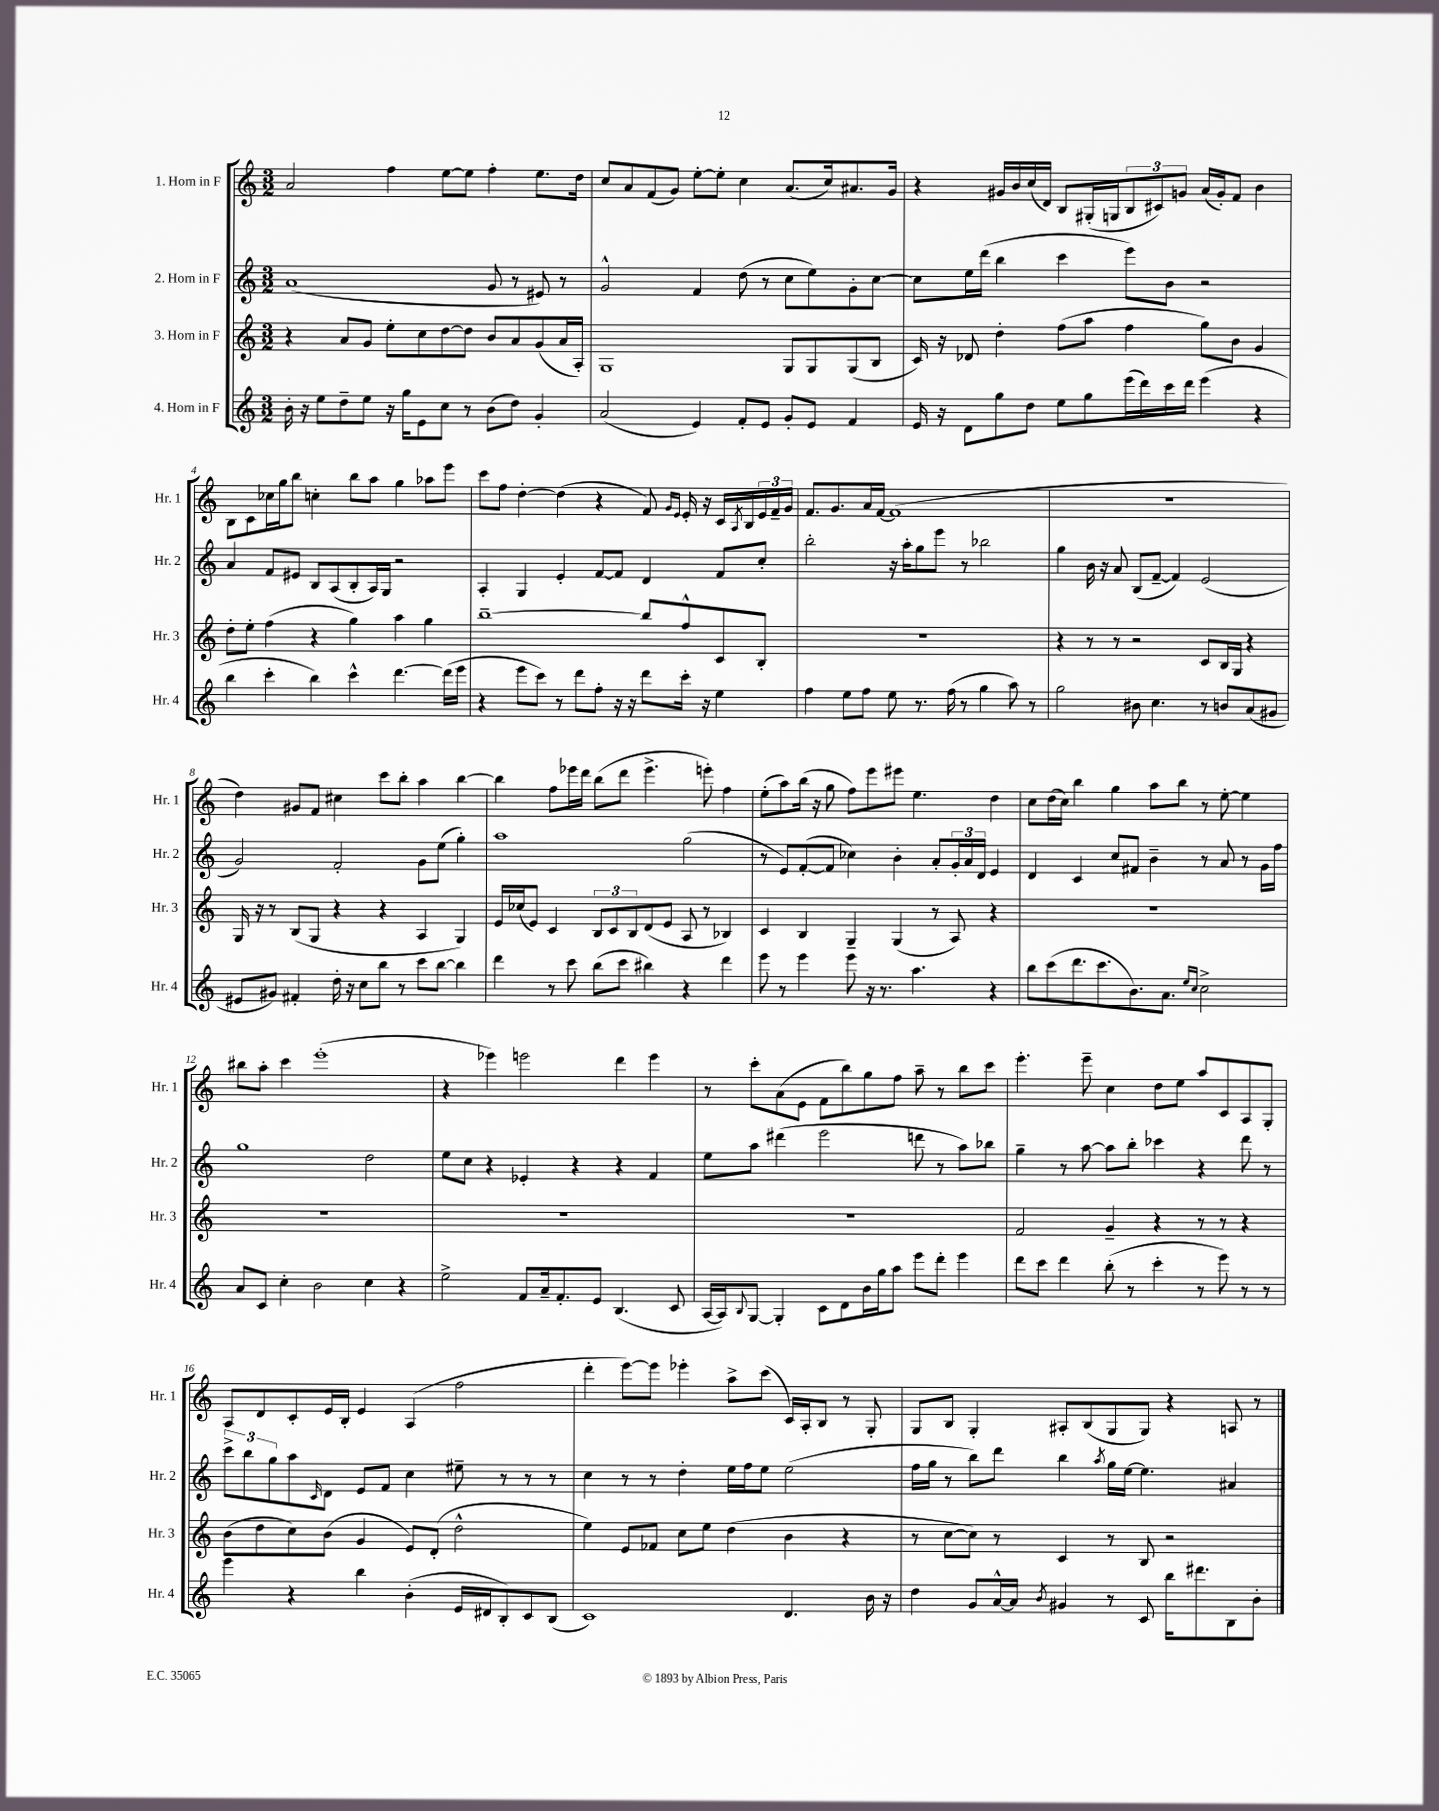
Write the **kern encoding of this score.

**kern	**kern	**kern	**kern
*part4	*part3	*part2	*part1
*staff4	*staff3	*staff2	*staff1
*I"4. Horn in F	*I"3. Horn in F	*I"2. Horn in F	*I"1. Horn in F
*I'Hr. 4	*I'Hr. 3	*I'Hr. 2	*I'Hr. 1
*clefG2	*clefG2	*clefG2	*clefG2
*k[]	*k[]	*k[]	*k[]
*M3/2	*M3/2	*M3/2	*M3/2
=1	=1	=1	=1
16b'\	4r	(1a	2a/
16r	.	.	.
8ee\L	.	.	.
8dd~\	8a/L	.	.
8ee\J	8g/J	.	.
16r	8ee'\L	.	4ff\
16gg\KL	.	.	.
8e\	8cc\	.	.
8cc\J	[8dd\	.	[8ee\L
8r	8dd\J]	.	8ee\J]
(8b\L	8b/L	8g/	4ff'\
8dd\J)	8a/	8r	.
4g'/	(8g/	8e#X/)	8.ee\L
.	16a/L	8r	.
.	16A'/JJ)	.	16dd\Jk
=2	=2	=2	=2
(2a/	1G	2g^^/	8cc/L
.	.	.	8a/
.	.	.	(8f/
.	.	.	8g/J)
4e/)	.	4f/	[8ee'\L
.	.	.	8ee'\J]
8f'/L	.	(8dd\	4cc\
8e/J	.	8r	.
8g'/L	8G/L	8cc\L	(8.a/L
8e/J	8G/	8ee\)	.
.	.	.	16cc/k)
4f/	(8G/	8g'\	8.a#X/
.	8B/J	[8cc\J	.
.	.	.	16g/Jk
=3	=3	=3	=3
16e/	16c/)	8cc\L]	4r
16r	16r	.	.
8d\L	8d-X/	16ee\L	.
.	.	(16ddd\JJ	.
8gg\	4dd'\	4bb\	16g#X/LL
.	.	.	16b/
8dd\J	.	.	(16cc/
.	.	.	16d/JJ)
8ee\L	(8ff\L	4ccc\	8B/L
8gg\	8aa\J	.	(16G#X'/L
.	.	.	16Gn/J
(16eee\L	4ff\	8eee\L)	12B/
16ddd\)	.	.	.
.	.	.	12c#X/)
16ccc\	.	8b\J	.
.	.	.	12gn/J
16ddd\JJ	.	.	.
(4eee\	8gg\L)	2r	(16a/LL
.	.	.	16g'/J)
.	8b\J	.	8f/J
4r	4g/	.	4b\
!!LO:LB:g=z
=4	=4	=4	=4
4bb\	8dd'\L	4a/	8B\L
.	8ee'\J	.	8c\
4ccc'\	(4ff\	8f/L	16cc-X\L
.	.	.	16gg\J
.	.	8e#X/J	8bb\J
4bb\)	4r	8B/L	4ccn'\
.	.	(8A/	.
4ccc^^\	4gg\)	8B'/	8bb\L
.	.	16A/L)	8aa\J
.	.	16G/JJ	.
[4.ddd\	4aa\	2r	4gg\
.	4gg\	.	8aa-X\L
(16ddd\LL]	.	.	8eee\J
16eee\JJ	.	.	.
=5	=5	=5	=5
4r	[1bb~	4A'/	8ccc\L
.	.	.	8ff\J
8eee\L	.	4G/	[4dd'\
8ccc\J)	.	.	.
8r	.	4e'/	(4dd\]
8ddd\L	.	.	.
8ff'\J	.	[8f/L	4r
16r	.	8f/J]	.
16r	.	.	.
8ddd\L	8bb/L]	4d/	8f/)
.	.	.	16qqg/LL
.	.	.	16qqe/JJ
16ccc'\Jk	8ff^^/	.	16e'/
16r	.	.	16r
4ee\	8c/	8f/L	16c/LL
.	.	.	8qA/
.	.	.	16B/
.	8B'/J	8cc'/J	24e/
.	.	.	24f~/
.	.	.	24g/JJ
=6	=6	=6	=6
4ff\	1.r	2bb'\	8.f/L
.	.	.	8.g/
8ee\L	.	.	.
8ff\J	.	.	16a/L
.	.	.	[16f/JJ
8ee\	.	16r	(1f]
.	.	16aa'\KL	.
8.r	.	8gg\	.
.	.	8eee\J	.
(16ff\	.	.	.
8r	.	8r	.
4gg\	.	2bb-X\	.
8aa\)	.	.	.
8r	.	.	.
=7	=7	=7	=7
2gg\	4r	4gg\	1.r
.	8r	16b\	.
.	.	16r	.
.	8r	8a/	.
8b#X\	2r	(8B/L	.
4.cc\	.	[8f~/J	.
.	.	4f/])	.
8r	8c/L	(2e/	.
8bn/L	16B/L	.	.
.	16G/JJ	.	.
(8a/	4r	.	.
8g#X/J	.	.	.
!!LO:LB:g=z
=8	=8	=8	=8
8e#X/L	16G/	2g/)	4dd\)
.	16r	.	.
8g#X/J)	8r	.	.
4f#X'/	(8B/L	.	8g#X/L
.	8G/J	.	8f/J
16dd'\	4r	2f'/	4cc#X\
16r	.	.	.
8cc\L	.	.	.
8bb\J	4r	.	8ccc\L
8r	.	.	8bb'\J
8ccc\L	4A/	8g\L	4aa\
[8bb\J	.	(8ee\J	.
4bb\]	4G/)	4gg'\)	[4bb\
=9	=9	=9	=9
4ddd\	16e/LL	1aa	4bb\]
.	(16cc-X/J	.	.
.	8e/J)	.	.
8r	4c/	.	8ff\L
8ccc\	.	.	16eee-X\L
.	.	.	16ddd\JJ
(8bb\L	12B/L	.	(8bb\L
.	12c/	.	.
8ccc\J	.	.	8ddd\J
.	12B/	.	.
4bb#X\)	(8d/	.	4.eee-^\
.	8e/J	.	.
4r	8A/	(2gg\	.
.	8r	.	8eeen'\)
4ddd\	4B-X/)	.	4ff\
=10	=10	=10	=10
8eee\	4c/	8r	(8ee'\L
8r	.	8e/L)	8aa\)
4eee\	4B/	([8f'/	(16bb\Jk
.	.	.	16r
.	.	8f/J]	8gg\
8eee\	4G~/	4cc-X\)	8ff\L)
16r	.	.	8eee\
8.r	.	.	.
.	(4G/	4b'\	8eee#X\J
4.aa\	.	.	4.ee\
.	8r	8a'/L	.
.	8A/)	24g'/L	.
.	.	24a/	.
.	.	24d/JJ	.
4r	4r	4e/	4dd\
=11	=11	=11	=11
8bb\L	1.r	4d/	8cc\L
(8ccc\	.	.	(16dd\L
.	.	.	16cc\JJ)
8.ddd\	.	4c/	4bb\
8.ccc\	.	.	.
.	.	8cc/L	4gg\
8.b\)	.	8f#X/J	.
.	.	4b~\	8aa\L
8.a\J	.	.	.
.	.	.	8bb\J
16qqee/LL	.	.	.
16qqcc/JJ	.	.	.
2cc^\	.	8r	8r
.	.	8a/	[8ee'\
.	.	8r	4ee\]
.	.	16g\LL	.
.	.	16ff\JJ	.
!!LO:LB:g=z
=12	=12	=12	=12
8a/L	1.r	1gg	8bb#X\L
8c/J	.	.	8aa'\J
4cc'\	.	.	4ccc\
2b\	.	.	(1eee'
4cc\	.	2dd\	.
4r	.	.	.
=13	=13	=13	=13
2ee^\	1.r	8ee\L	4r
.	.	8cc\J	.
.	.	4r	4eee-X\)
8f/L	.	4e-X'/	2eeen\
16a~/k	.	.	.
8.f'/	.	.	.
.	.	4r	.
8e/J	.	.	.
(4.B/	.	4r	4ddd\
.	.	4f/	4eee\
8c/	.	.	.
=14	=14	=14	=14
[16A/LL	1.r	8ee\L	8r
16A/J])	.	.	.
8qqB/	.	.	.
[8G/J	.	8aa\J	8ccc'\L
4G'/]	.	(4ddd#X\	(8a\
.	.	.	8e\J
8c\L	.	2eee\	8f\L
8d\	.	.	8bb\)
16b\L	.	.	8gg\
16gg\J	.	.	.
8aa\J	.	.	8ff\J
8eee\L	.	8dddn\	8aa~\
8ddd'\J	.	8r	8r
4eee\	.	8aa\L)	8bb\L
.	.	8bb-X\J	8ccc\J
=15	=15	=15	=15
8ddd\L	2f/	4gg~\	4.eee'\
8ccc\J	.	.	.
4ddd\	.	8r	.
.	.	[8aa\	8eee~\
(8bb'\	4g~/	8aa\L]	4cc\
8r	.	8bb'\J	.
4ccc'\	4r	4ccc-X\	8dd\L
.	.	.	8ee\J
8r	8r	4r	8aa/L
8eee\)	8r	.	8c/
8r	4r	8ddd\	8A/
8r	.	8r	8G'/J
!!LO:LB:g=z
=16	=16	=16	=16
4eee\	(8b\L	12ccc^\L	8A/L
.	.	12bb\	.
.	8dd\	.	8d/
.	.	12gg\	.
4r	8cc\)	8aa\	8c'/
.	.	16qqc/	.
.	(8b\J	8d\J	16e/L
.	.	.	16B'/JJ
4bb\	4g/	8e/L	4e/
.	.	8f/J	.
(4b'\	8e/L)	4cc\	(4A/
.	(8d'/J	.	.
16e/LL	2dd^^\	8ee#X~\	2ff\
16d#X/J	.	.	.
8B'/)	.	8r	.
8c/	.	8r	.
(8B/J	.	8r	.
=17	=17	=17	=17
1c)	4ee\)	4cc\	4ddd'\
.	8e/L	8r	[8eee\L)
.	8f-X/J	8r	8eee\J]
.	8cc\L	4dd'\	4eee-X'\
.	8ee\J	.	.
.	(4dd\	16ee\LL	8aa^\L
.	.	16ff\J	.
.	.	8ee\J	(8ccc\J
4.d/	4b\	(2ee\	16c/LL)
.	.	.	16A'/J
.	.	.	8B/J
.	4r	.	8r
16b\	.	.	8G'/
16r	.	.	.
=18	=18	=18	=18
4dd\	8r	16ff\LL	8G/L
.	.	16gg\JJ	.
.	[8cc\L	8r	8B/J
8g/L	8cc\J])	8bb\L)	4G'/
[16a^^/L	8r	8ddd\J	.
16a/JJ]	.	.	.
8qb/	.	.	.
4g#X/	4c/	4bb\	8A#X'/L
.	.	.	(8B/
.	.	8qaa/	.
8r	8r	16gg\LL	8G/
.	.	[16ee\JJ	.
8c/	8B/	4.ee\]	8G/J)
16bb\KL	2r	.	4r
8.ddd#X\	.	.	.
8B\	.	4a#X/	8An/
8b'\J	.	.	8r
==	==	==	==
*-	*-	*-	*-
